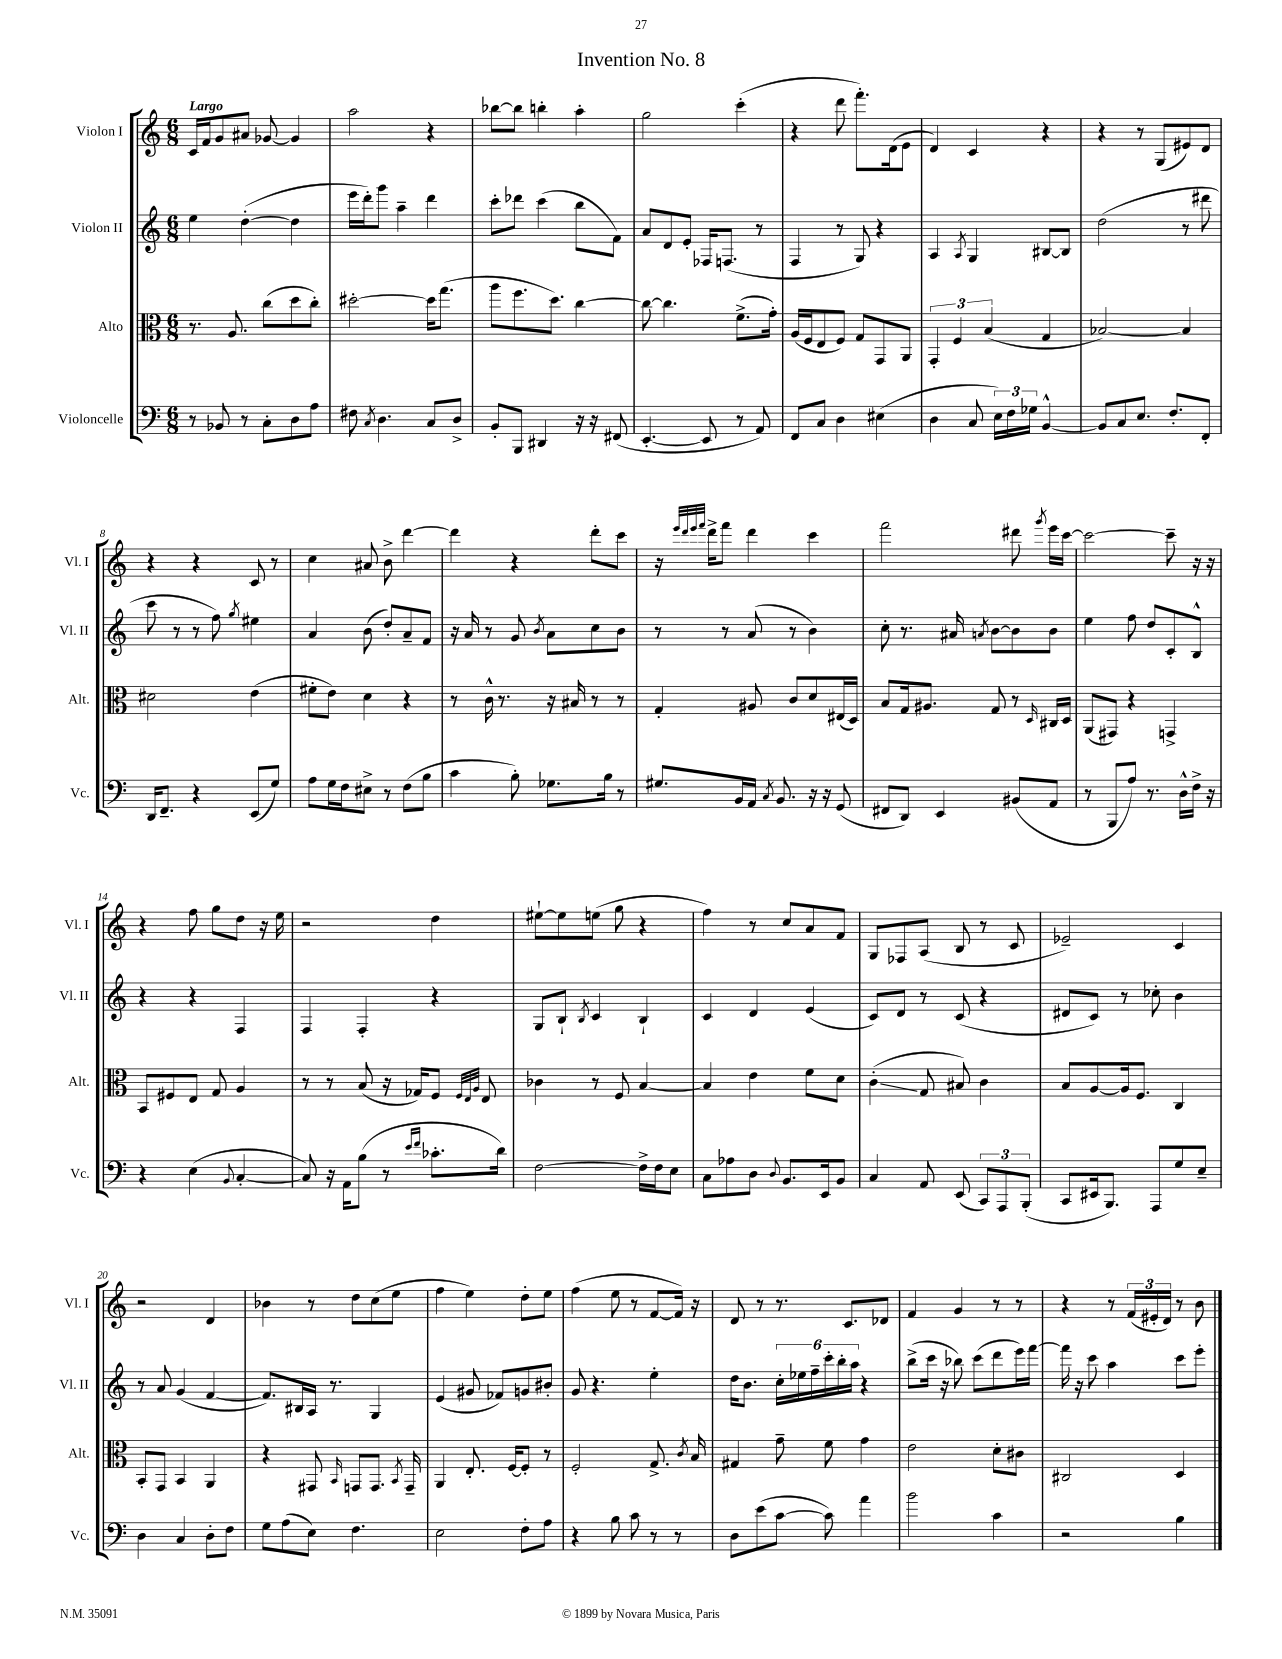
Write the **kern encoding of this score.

**kern	**kern	**kern	**kern
*staff4	*staff3	*staff2	*staff1
*clefF4	*clefC3	*clefG2	*clefG2
*k[]	*k[]	*k[]	*k[]
*M6/8	*M6/8	*M6/8	*M6/8
8r	8.r	4ee	16c
.	.	.	16f
8BB-	.	.	8g
.	8.A	.	.
8r	.	([4dd'	8a#
8C'	(8cc	.	[8g-
8D	8dd	4dd]	4g-]
8A	8cc')	.	.
=	=	=	=
8F#	[2dd#'	16eee	2aa
.	.	16ddd')	.
8qC	.	.	.
4.D	.	8ggg	.
.	.	4aa~	.
8C	16dd#]	4ddd	4r
.	(8.gg	.	.
8D^	.	.	.
=	=	=	=
8BB'	8aa	8ccc'	[8bb-
8BBB	8.ff	8ddd-	8bb-]
4DD#	.	(4ccc	4bb'
.	8.dd)	.	.
16r	[4cc	8bb	4aa'
16r	.	.	.
(8FF#	.	8f)	.
=	=	=	=
[4.EE'	8cc_	8a	2gg
.	4.cc]	8d	.
.	.	8e'	.
8EE]	.	16F-	.
.	.	(8.F	.
8r	(8.f^	.	(4ccc'
8AA)	.	8r	.
.	16g')	.	.
=	=	=	=
8FF	(16A	4F	4r
.	16F	.	.
8C	8E	.	.
4D	8F)	8r	8ddd
.	8G	8G)	8.fff')
(4E#	8GG	4r	.
.	.	.	(16d
.	8AA	.	8e
=	=	=	=
4D	6GG'	4A	4d)
.	6F	.	.
.	.	8qA	.
8C	.	4G	4c
.	(6B	.	.
24E)	.	.	.
24F	.	.	.
24G-	.	.	.
[4BB^^	4G	[8B#	4r
.	.	8B#]	.
=	=	=	=
8BB]	[2B-)	(2dd	4r
8C	.	.	.
8.E	.	.	8r
.	.	.	(8G
8.F'	.	.	.
.	4B-]	8r	8e#)
8FF'	.	8ddd#	8d
=	=	=	=
16DD	2d#	8ccc	4r
8.FF~	.	.	.
.	.	8r	.
4r	.	8r	4r
.	.	8ff)	.
.	.	8qgg	.
(8EE	(4e	4ee#	8c
8G)	.	.	8r
=	=	=	=
8A	8f#'	4a	4cc
16G	8e)	.	.
16F	.	.	.
8E#^	4d	(8b	8a#
8r	.	8dd')	8b^
(8F	4r	8a~	[4ddd
8B	.	8f	.
=	=	=	=
4c	8r	16r	4ddd]
.	.	16a	.
.	16c^^	8r	.
.	8.r	.	.
8B')	.	8g	4r
.	.	8qb	.
8.G-	16r	8a	.
.	16B#	.	.
.	8r	8cc	8ddd'
16B	.	.	.
8r	8r	8b	8ccc
=	=	=	=
8.G#	4G'	8r	16r
.	.	.	32qqeee
.	.	.	32qqddd
.	.	.	32qqeee
.	.	.	32qqfff
.	.	.	16ddd^
.	.	8r	8fff
16BB	.	.	.
16AA	8A#	(8a	4ddd
8qC	.	.	.
8.BB	.	.	.
.	8c	8r	.
16r	8d	4b)	4ccc
16r	.	.	.
(8GG	(16E#	.	.
.	16D)	.	.
=	=	=	=
8FF#	8B	8cc'	2fff
8DD)	16G	8.r	.
.	8.A#	.	.
4EE	.	.	.
.	.	16a#	.
.	.	8qa	.
.	8G	[8b	.
(8BB#	8r	8b]	8ddd#
.	16qqD	.	8qggg
8AA	16C#	8b	16eee
.	16D	.	[16ccc
=	=	=	=
8r	(8AA	4ee	2ccc_
8BBB	8GG#)	.	.
8A)	4r	8ff	.
8.r	.	8dd	.
.	4GG^	8c'	8ccc~]
16D^^	.	.	.
16F^	.	8B^^	16r
16r	.	.	16r
=	=	=	=
4r	8BB	4r	4r
.	8F#	.	.
(4E	8E	4r	8ff
.	8G	.	8gg
8qqBB	.	.	.
[4C'	4A	4F	8dd
.	.	.	16r
.	.	.	16ee
=	=	=	=
8C])	8r	4F	2r
16r	8r	.	.
16AA	.	.	.
(8B	(8B	4F'	.
8r	16r	.	.
.	16G-)	.	.
16qqe	.	.	.
16qqf	.	.	.
8.c-'	8F	4r	4dd
.	32qqF	.	.
.	32qqE	.	.
.	32qqA	.	.
.	8E	.	.
16d)	.	.	.
=	=	=	=
[2F	4c-	8G	[8ee#`
.	.	8B`	8ee#]
.	.	8qB	.
.	8r	4c	(8ee
.	8F	.	8gg
16F^]	[4B	4B`	4r
16F	.	.	.
8E	.	.	.
=	=	=	=
8C	4B]	4c	4ff)
8A-	.	.	.
8D	4e	4d	8r
8qqD	.	.	.
8.BB	.	.	8cc
.	8f	(4e	8a
16EE	.	.	.
8BB	8d	.	8f
=	=	=	=
4C	(4c'	8c)	8G
.	.	8d	8F-
8AA	8G	8r	(8A
(8EE	8B#)	(8c	8B
12CC)	4c	4r	8r
12AAA	.	.	.
.	.	.	8c
(12BBB'	.	.	.
=	=	=	=
8CC	8B	8d#	2e-~)
16EE#	[8A	8c)	.
8.BBB)	.	.	.
.	16A]	8r	.
.	8.F	.	.
8AAA	.	8cc-'	.
8G	4C	4b	4c
8E~	.	.	.
=	=	=	=
4D	8BB'	8r	2r
.	8GG	8a	.
4C	4BB	(4g	.
8D'	4AA	[4f	4d
8F	.	.	.
=	=	=	=
8G	4r	8.f])	4b-
(8A	.	.	.
.	.	16B#	.
8E)	8GG#	16A	8r
.	.	8.r	.
.	16qqBB	.	.
4.F	8GG	.	8dd
.	8.GG	4G	(8cc
.	.	.	8ee
.	8qBB	.	.
.	16GG~	.	.
=	=	=	=
2E	4AA	(4e	4ff
.	8.E'	8g#	4ee)
.	.	8f-)	.
.	[16F	.	.
8F'	8F']	8g	8dd'
8A	8r	8b#'	8ee
=	=	=	=
4r	2F'	8g	(4ff
.	.	4.r	.
8B	.	.	8ee
8c	.	.	8r
8r	8.G^	4ee'	[8f
8r	.	.	16f])
.	8qc	.	.
.	16B	.	16r
=	=	=	=
8D	4G#	16dd	8d
.	.	8.b	.
(8e	.	.	8r
[8c	8g~	24cc'	8.r
.	.	24ee-	.
.	.	24ff~	.
8c])	8f	24ccc'	.
.	.	24bb'	.
.	.	.	8.c
.	.	24aa	.
4a	4g	4r	.
.	.	.	8d-
=	=	=	=
2b	2e	(8bb^	4f
.	.	16ccc	.
.	.	16r	.
.	.	8bb-)	4g
.	.	(8ccc	.
4c	8d'	8ddd	8r
.	8c#	16eee)	8r
.	.	[16fff	.
=	=	=	=
2r	2C#	16fff]	4r
.	.	16r	.
.	.	8ccc	.
.	.	4aa	8r
.	.	.	(24f
.	.	.	24e#'
.	.	.	24d)
4B	4D	8ccc	8r
.	.	8eee'	8b
==	==	==	==
*-	*-	*-	*-
